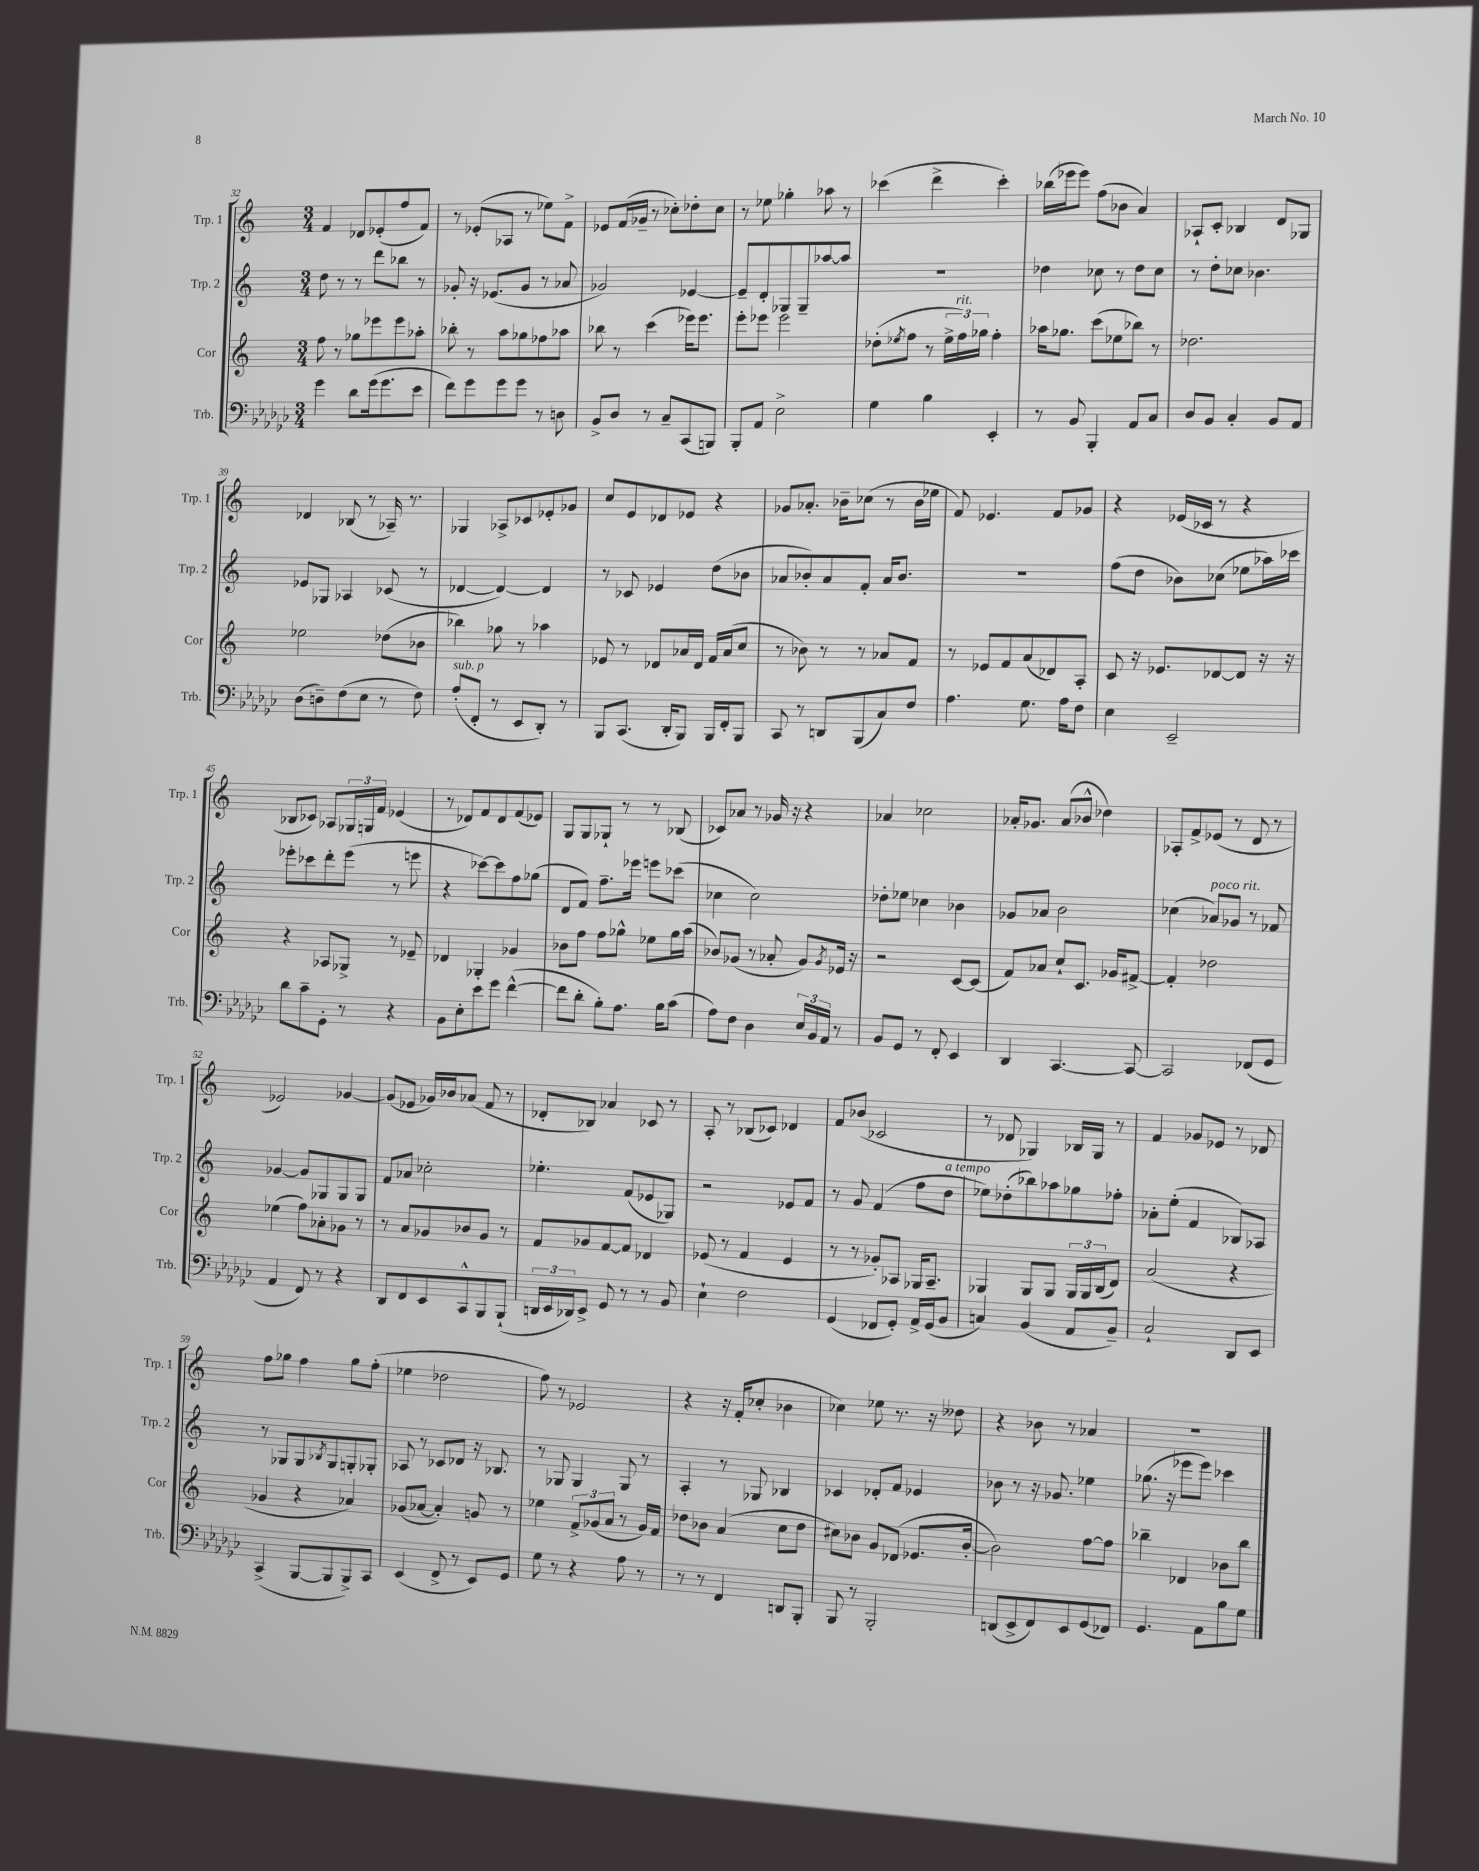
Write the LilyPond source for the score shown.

<<
\new StaffGroup <<
\new Staff = "s0" \with { instrumentName = "Trp. 1" shortInstrumentName = "Trp. 1" } {
    \clef treble \key c \major \numericTimeSignature \time 3/4
    f'4 des'8 ees'8-.( f''8 f'8) |
    r8 ees'8-.( aes8 r8 ees''8) f'8-> |
    ees'8 f'16( ges'16-- r8 ces''8-.) des''8-. ces''8 |
    r8 ees''8 ges''4-. aes''8 r8 |
    ces'''4( d'''4-> ces'''4-.) |
    bes''16( ees'''16 ees'''8) f''8( bes'8 a'4) |
    aes8-! c'8-. bes4 d'8 ges8 |
    des'4 bes8( r8 aes16--) r8. |
    ges4 aes8-> ces'8 ees'8-. ges'8 |
    c''8 e'8 des'8 ees'8 r4 |
    ges'8 aes'8.-. bes'16-- ces''8( r8 bes'16 ees''16 |
    f'8) ees'4. f'8 ges'8 |
    r4 ees'16( ces'16 r8 r4 |
    bes8 ces'8) aes8 \tuplet 3/2 { ges16 g16 f'16 } ees'4( |
    r8 des'8) f'8 des'8 f'8( ees'8) |
    g8 g8 ges8-! r8 r8 bes8( |
    ces'8) aes'8 r8 ges'16 r16 r4 |
    aes'4 ces''2 |
    aes'16-. ges'8. aes'8( bes'8-^ des''4) |
    aes8-. f'8-> ees'8( r8 d'8 r8 |
    ees'2) ges'4~ |
    ges'8( ees'8 ges'16) bes'16 aes'8( f'8 r8 |
    des'8-. bes8) aes'4 ces'8 r8 |
    a8-. r8 bes8( ces'8) des'4 |
    f'8 bes'8( ces'2 |
    r8 des'8 ges4) bes16 ges16 r8 |
    f'4 ges'8 ees'8 r8 des'8 |
    f''8 ges''8 f''4 ges''8 f''8-.( |
    ees''4 des''2 |
    f''8) r8 ees'2 |
    r4 r16 f'16-.( ces''8-. bes'4 |
    ces''4) ees''8 r8. r16 deses''8 |
    r4 bes'8 r8 aes'4 |
    R2. \bar "|." |
}
\new Staff = "s1" \with { instrumentName = "Trp. 2" shortInstrumentName = "Trp. 2" } {
    \clef treble \key c \major \numericTimeSignature \time 3/4
    d''8 r8 r8 d'''8 bes''8 r8 |
    ges'8-. r16 ees'8.( ges'8 r8 aes'8 |
    ges'2) ees'4~ |
    ees'8-- d'8-. ges8 ges8-- aes''8~ aes''8 |
    R2. |
    des''4 ces''8 r8 des''8 ces''8 |
    r8 d''8-. ces''8 bes'4. |
    ees'8 ges8 aes4 ces'8( r8 |
    des'4~ des'4~) des'4 |
    r8 ces'8 ees'4 d''8( bes'8 |
    aes'8 bes'8-.) aes'8 f'8-. aes'16 bes'8. |
    R2. |
    f''8( d''8 bes'8) ces''8( ees''8 aes''16) ces'''16 |
    ees'''8-. ces'''8 d'''8-. ees'''8( r8 e'''8 |
    r4 ces'''8~) ces'''8 f''8 ges''8( |
    d'8 f'8) f''8.-- ees'''16 e'''8 ces'''8( |
    ces''4 ces''2) |
    des''8-. ees''8 ces''4 bes'4 |
    ges'8 aes'8 b'2 |
    ces''4( aes'8^\markup { \italic "poco rit." }) ges'8 r8 fes'8 |
    ges'4~ ges'8 ges8 ges8 ges8 |
    f'8 aes'8 ces''2-. |
    ees''4.-. f'8( ees'8 ges8) |
    r2 ees'8 f'8 |
    r8 g'8 f'4( f''8 d''8^\markup { \italic "a tempo" } |
    ees''8) des''8-.( bes''8) aes''8 ges''8 fes''8-. |
    aes'8-. e''8-.( f'4 bes8) aes8 |
    r8 ges8 ges8 \acciaccatura { bes8 } ges8 g8-. ges8-. |
    aes8 r8 ces'8 des'8 r16 bes8. |
    r8 ges8 ges4 ges8 r8 |
    a4-. r8 ges8 bes4 |
    ces'4 des'8-. f'8 ees'4 |
    bes'8 r8 r16 ges'8. ees''4 |
    ges''8.( r16 ees'''8 ees'''8) ces'''4 \bar "|." |
}
\new Staff = "s2" \with { instrumentName = "Cor" shortInstrumentName = "Cor" } {
    \clef treble \key c \major \numericTimeSignature \time 3/4
    f''8 r8 ges''8 ees'''8 ees'''8 aes''8-. |
    bes''8-. r8 a''8 ges''8 fes''8 aes''8 |
    bes''8 r8 c'''4( ees'''16) ees'''8. |
    e'''8-. ees'''8 ees'''2 |
    des''8-.( \acciaccatura { ees''8 } f''8 r8 \tuplet 3/2 { ees''16-> f''16^\markup { \italic "rit." }) ges''16 } f''4-. |
    aes''16 ges''8. c'''8( ees''8 bes''8) r8 |
    des''2. |
    ees''2 des''8( bes'8 |
    bes''4) ges''8 r8 aes''4 |
    ees'8 r8 des'8 aes'16 des'16 f'16 aes'16( c''8 |
    r8 bes'8) r8 r8 aes'8 f'8 |
    r8 ees'8 f'8 a'8( des'8) a8-. |
    c'8 r16 ees'8. des'8~ des'8 r16 r16 |
    r4 aes8 ges8-> r8 ees'8-- |
    des'4 ges4-. ges'4 |
    bes'8 f''8 f''8 ges''8-^ ees''8 ges''16 a''16( |
    bes'8) ges'8( r8 aes'8-. ges'8) \acciaccatura { ges'8 } ees'16 r16 |
    r2 c'8~ c'8( |
    f'8) aes'8 c''8-! c'8. ges'16 fis'8~-> |
    fis'4-. des''2 |
    ees''4( f''8) aes'8-. ges'8 r8 |
    r8 a'8 ges'8 bes'8 ges'8 r8 |
    f'8 ges'8 f'8~ f'8 des'4 |
    ees'8( r8 f'4 ees'4 |
    r8 r8 ges'8-.) aes8 ges16 aes8.-- |
    ges4 ges8 ges8 \tuplet 3/2 { ges16 ges16 b16( } d'8) |
    a'2( r4 |
    ges'4 r4 aes'4) |
    ges'8( aes'8~ aes'4-.) g'8 r8 |
    ees''4 \tuplet 3/2 { f'8-> ges'8( a'8 } r8 ges'16) f'16 |
    des''8 bes'8 a'4( c''8 des''8 |
    cis''8) bes'8 g'8 des'8( ees'8. bes'16~-. |
    bes'2) f''8~ f''8 |
    bes''4-- des'4 bes'8 bes''8 \bar "|." |
}
\new Staff = "s3" \with { instrumentName = "Trb." shortInstrumentName = "Trb." } {
    \clef bass \key ges \major \numericTimeSignature \time 3/4
    ges'4 des'8 ges'16( ges'8. ees'8 |
    f'8) ges'8 ges'8 ges'8 r8 d8 |
    bes,8-> des8 r8 ces8-- ces,8( b,,8) |
    bes,,8-. aes,8 ees2-> |
    ges4 bes4 ees,4-. |
    r8 bes,8 bes,,4-. aes,8 ces8 |
    des8 bes,8 ces4-. bes,8 aes,8 |
    des8( d8--) f8( ees8 r8 f8) |
    aes8-.^\markup { \italic "sub. p" }( f,8-. r8 ees,8 des,8-.) r8 |
    bes,,8 ces,8.( des,16-. bes,,8) bes,,16 f,16-. bes,,8 |
    ces,8 r8 d,8 bes,,8( ces8) f8 |
    aes4. ges8. aes16 f8 |
    ees4 ees,2-- |
    des'8 ces'8-- ges,8-. r8 r4 |
    bes,8 ees8-. ees'8 ges'8 f'4~-^( |
    f'8 des'8-. bes8-.) aes8. bes16 ces'8( |
    aes8) f8 des4 \tuplet 3/2 { ees16 bes,16 aes,16 } r8 |
    bes,8 ges,8 r8 f,8-. ees,4 |
    des,4 ces,4.~ ces,8~ |
    ces,2 fes,8( ges,8 |
    aes,4 f,8) r8 r4 |
    des,8 f,8 ees,8 ces,8-^ bes,,8 bes,,8-!( |
    \tuplet 3/2 { d,16 ees,16 des,16) } ees,8-> ges,8 r8 r8 bes,8 |
    ees4-! f2 |
    ges,4( fes,8 ges,8-.) aes,16-> ges,16( bes,8 |
    c4) bes,4( aes,8 bes,8--) |
    ces2-! des,8 ees,8 |
    ces,4->( bes,,8~ bes,,8 bes,,8->) ces,8 |
    ees,4( f,8-> r8 ees,8) ges,8 |
    ges8 r8 r4 aes8 r8 |
    r8 r8 f,4 d,8 bes,,8-. |
    bes,,8 r8 bes,,2-. |
    d,8( ees,8-> f,8) ees,8 ges,8( fes,8) |
    ges,4. aes,8 bes8 ges8 \bar "|." |
}
>>
>>
\layout { \context { \Score currentBarNumber = #32 } }
